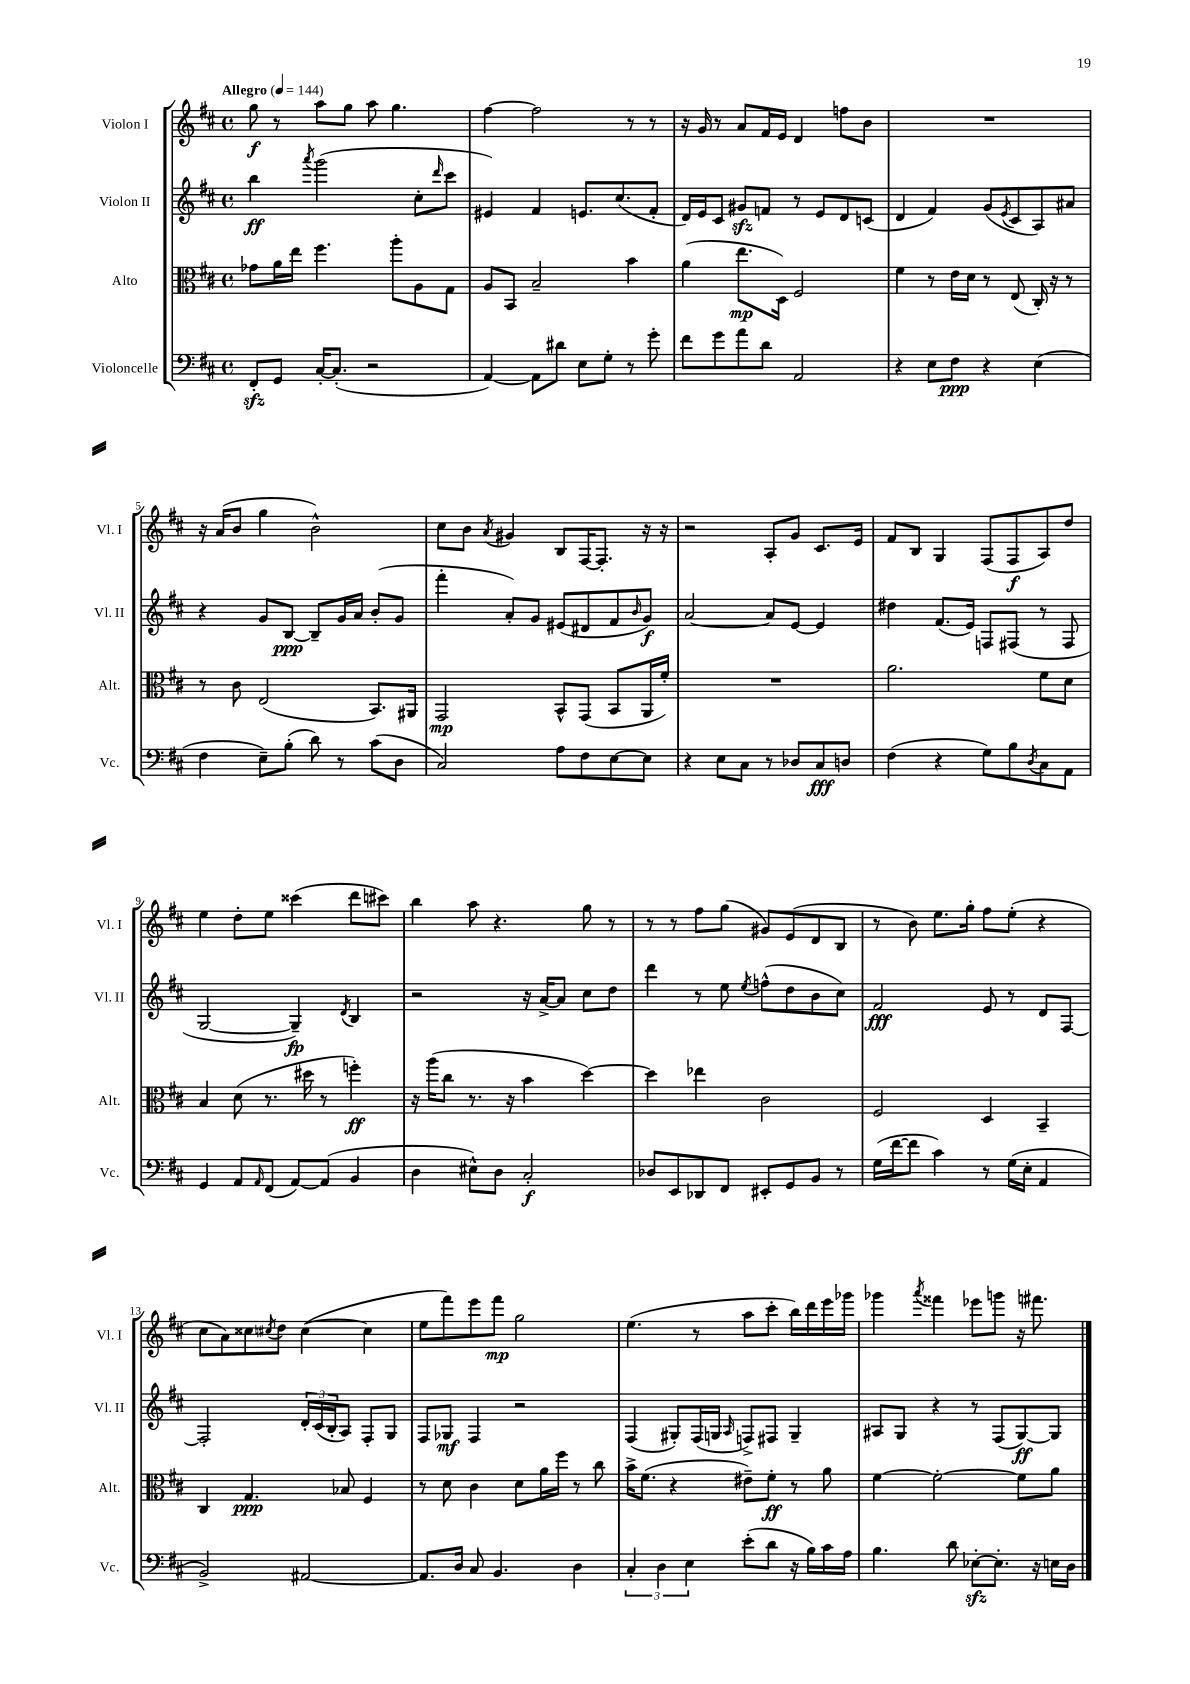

**kern	**kern	**kern	**kern
*staff4	*staff3	*staff2	*staff1
*clefF4	*clefC3	*clefG2	*clefG2
*k[f#c#]	*k[f#c#]	*k[f#c#]	*k[f#c#]
*M4/4	*M4/4	*M4/4	*M4/4
*met(c)	*met(c)	*met(c)	*met(c)
*MM144	*MM144	*MM144	*MM144
8FF#'	8g-	4bb	8gg
8GG	16a	.	8r
.	16ee	.	.
.	.	8qaaa	.
[16C#'	4.ff#	(2ggg	8aa
(8.C#']	.	.	.
.	.	.	8gg
2r	.	.	8aa
.	8aa'	.	4.gg
.	8A	8cc#'	.
.	.	16qqddd	.
.	8G	8ccc#	.
=	=	=	=
[4AA)	8A	4e#)	[4ff#
.	8BB	.	.
8AA]	2B~	4f#	2ff#]
8d#	.	.	.
8E	.	8.e	.
8G'	.	.	.
.	.	(8.cc#	.
8r	4b	.	8r
8g'	.	8f#'	8r
=	=	=	=
8f#	(4a	16d)	16r
.	.	16e	16g
8g	.	8c#	8r
8a	8.ee	8g#	8a
8d	.	8f	16f#
.	16D)	.	16e
2AA	2F#	8r	4d
.	.	8e	.
.	.	8d	8ff
.	.	(8c	8b
=	=	=	=
4r	4f#	4d	1r
8E	8r	4f#)	.
8F#	16e	.	.
.	16d	.	.
4r	8r	(8g	.
.	.	8qe	.
.	(8E	8c#	.
(4E	16C#')	8A)	.
.	16r	.	.
.	8r	8a#	.
=	=	=	=
4F#	8r	4r	16r
.	.	.	(16a
.	8c#	.	8b
8E~)	(2E	8g	4gg
(8B'	.	[8B	.
8d)	.	8B~]	2b^^)
8r	.	16g	.
.	.	16a	.
(8c#	8.BB)	(8b'	.
8D	.	8g	.
.	16AA#	.	.
=	=	=	=
2C#)	2GG	4fff#'	8cc#
.	.	.	8b
.	.	.	8qa
.	.	8a')	4g#
.	.	8g	.
8A	8BB^^	(8e#	8B
8F#	(8GG	8d#	[16F#
.	.	.	8.F#']
[8E	8BB	8f#	.
.	.	16qqb	.
8E]	16AA	8g)	16r
.	16f#')	.	16r
=	=	=	=
4r	1r	[2a	2r
8E	.	.	.
8C#	.	.	.
8r	.	8a]	8A'
8D-	.	[8e	8g
8C#	.	4e]	8.c#
8D	.	.	.
.	.	.	16e
=	=	=	=
(4F#	2.a	4dd#	8f#
.	.	.	8B
4r	.	(8.f#	4G
.	.	16e)	.
8G)	.	8F	(8F#
8B	.	(8F#	8F#
8qD	.	.	.
8C#	8f#	8r	8A)
8AA	8d	8F#	8dd
=	=	=	=
4GG	4B	[2G	4ee
8AA	(8d	.	8dd'
16qqAA	.	.	.
(8FF#	8.r	.	8ee
[8AA)	.	4G~])	(4ccc##
.	16dd#	.	.
(8AA]	8r	.	.
.	.	8qd	.
4BB	4ff')	4B	8ddd
.	.	.	8ccc#)
=	=	=	=
4D	16r	2r	4bb
.	(16aa	.	.
.	8cc#	.	.
8E#^^)	8.r	.	8aa
8D	.	.	4.r
.	16r	.	.
2C#'	4b	16r	.
.	.	[16a^	.
.	.	8a]	.
.	[4dd)	8cc#	8gg
.	.	8dd	8r
=	=	=	=
8D-	4dd]	4ddd	8r
8EE	.	.	8r
8DD-	4ee-	8r	8ff#
8FF#	.	8ee	(8gg
.	.	8qee	.
8EE#'	2c#	(8ff^^	8g#)
8GG	.	8dd	(8e
8BB	.	8b	8d
8r	.	8cc#)	8B
=	=	=	=
(16G	2F#	2f#	8r
[16f#	.	.	.
8f#]	.	.	8b)
4c#)	.	.	8.ee
.	.	.	16gg'
8r	4D	8e	8ff#
(16G	.	8r	(8ee'
16E'	.	.	.
4AA	4BB~	8d	4r
.	.	[8F#	.
=	=	=	=
2BB^)	4C#	2F#']	8cc#
.	.	.	8a)
.	4.G	.	8cc##
.	.	.	8qcc#
.	.	.	8dd
[2AA#	.	24d'	([4cc#
.	.	(24c#	.
.	.	24B'	.
.	8B-	8A)	.
.	4F#	8F#'	4cc#]
.	.	8G	.
=	=	=	=
8.AA#]	8r	8F#	8ee
.	8d	8G-	8fff#)
16D	.	.	.
8C#	4c#	4F#	8eee
4.BB	.	.	8fff#
.	8d	2r	2gg
.	16a	.	.
.	16ff#	.	.
4D	8r	.	.
.	8cc#	.	.
=	=	=	=
6C#'	16b^	(4F#	(4.ee
.	(8.f#	.	.
6D	.	.	.
.	4r	8G#')	.
6E	.	.	.
.	.	(16F#	8r
.	.	16G	.
.	.	16qqA	.
(8e'	8e#~)	8F^)	8aa
8d	8f#'	8F#	8ccc#'
16r	8r	4G~	16bb)
16B)	.	.	16ddd
16c#	8a	.	16eee
16A	.	.	16ggg-
=	=	=	=
4.B	[4f#	8A#	4ggg-
.	.	8G	.
.	.	.	8qaaa
.	2f#'_	4r	4fff##
8d	.	.	.
[8E-'	.	8r	8eee-
8.E-']	.	(8F#	8ggg
.	8f#]	[8G)	16r
16r	.	.	8.fff#
16E	8a	8G]	.
16D	.	.	.
==	==	==	==
*-	*-	*-	*-
